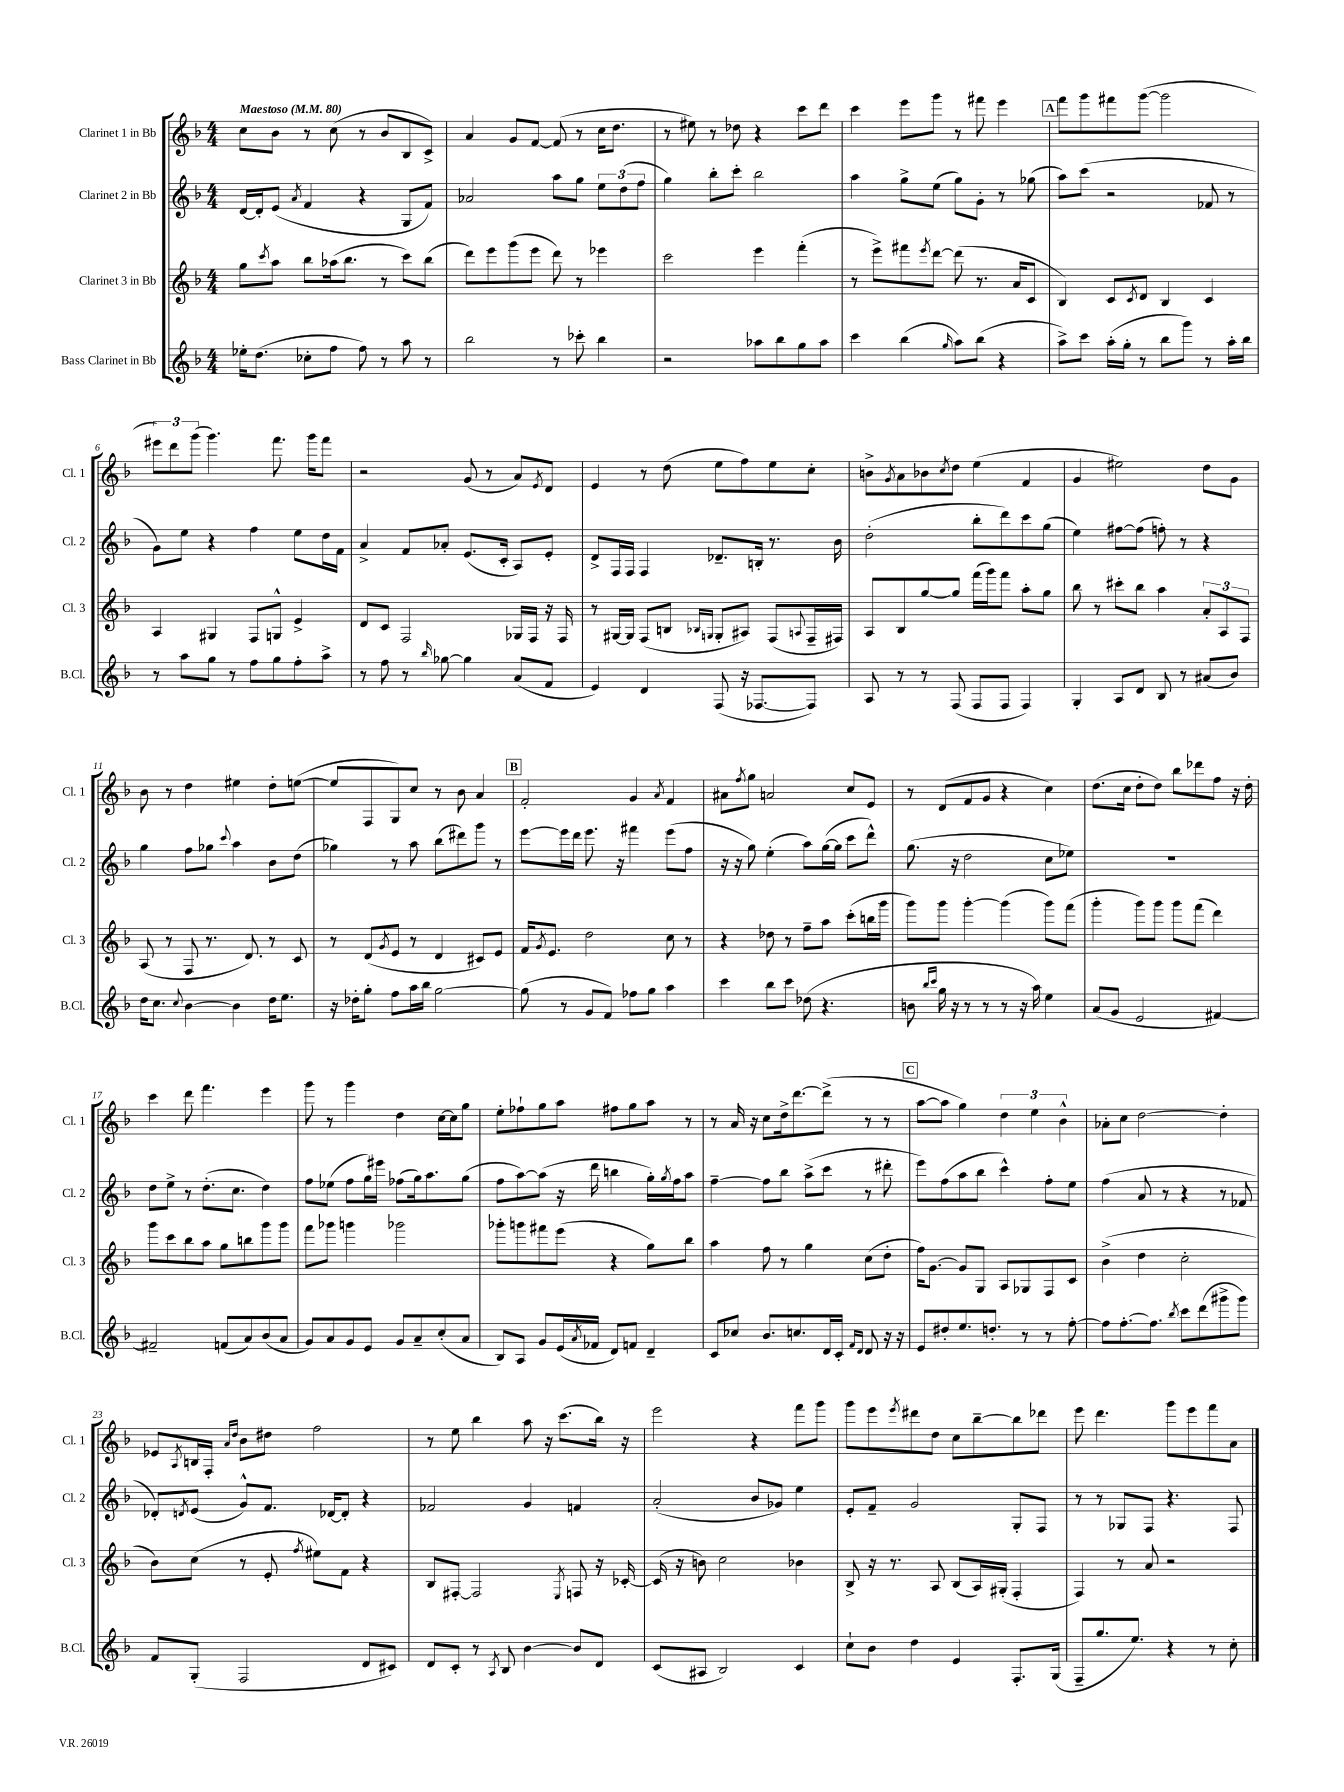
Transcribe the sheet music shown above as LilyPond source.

<<
\new StaffGroup <<
\new Staff = "s0" \with { instrumentName = "Clarinet 1 in Bb" shortInstrumentName = "Cl. 1" } {
    \clef treble \key f \major \numericTimeSignature \time 4/4 \tempo "Maestoso" 4 = 80
    c''8 bes'8 r8 c''8( r8 bes'8 bes8 c'8->) |
    a'4 g'8 f'8~ f'8( r8 c''16 d''8. |
    r8 eis''8) r8 des''8 r4 c'''8 d'''8 |
    c'''4 e'''8 g'''8 r8 fis'''8 e'''4 |
    \mark \markup { \box "A" } f'''8 g'''8 fis'''8 g'''8~( g'''2 |
    \tuplet 3/2 { eis'''8) d'''8 g'''8( } g'''4.) f'''8. g'''16 f'''8 |
    r2 g'8( r8 a'8) \acciaccatura { e'8 } d'8 |
    e'4 r8 d''8( e''8 f''8) e''8 c''8-. |
    b'8-> \acciaccatura { g'8 } a'8 bes'8 \acciaccatura { c''8 } d''8 e''4( f'4 |
    g'4 eis''2) d''8 g'8 |
    bes'8 r8 d''4 eis''4 d''8-. e''8~( |
    e''8 f8 g8) c''8 r8 bes'8 a'4 |
    \mark \markup { \box "B" } f'2-. g'4 \acciaccatura { a'8 } f'4 |
    ais'8 \acciaccatura { f''8 } g''8 a'2 c''8 e'8 |
    r8 d'8( f'8 g'8 r4 c''4) |
    d''8.( c''16 d''8-. d''8) bes''8 des'''8 f''8 r16 d''16-. |
    c'''4 d'''8 f'''4. e'''4 |
    g'''8 r8 g'''4 d''4 c''16~ c''16 g''8 |
    e''8-. fes''8-! g''8 a''8 fis''8 g''8 a''8 r8 |
    r8 a'16 r16 c''8 d''16-> d'''8.~ d'''8->( r8 r8 |
    \mark \markup { \box "C" } a''8~ a''8 g''4) \tuplet 3/2 { d''4 e''4 bes'4-^ } |
    aes'8-. c''8 d''2~ d''4-. |
    ees'8 \acciaccatura { a8 } b16 f16-. \grace { a'16 d''16 } bes'8 dis''8 f''2 |
    r8 e''8 bes''4 a''8 r16 c'''8.( bes''16) r16 |
    e'''2 r4 f'''8 g'''8 |
    g'''8 e'''8 \acciaccatura { e'''8 } dis'''8 d''8 c''8 bes''8~-- bes''8 des'''8 |
    e'''8 d'''4. g'''8 e'''8 f'''8 a'8 \bar "|." |
}
\new Staff = "s1" \with { instrumentName = "Clarinet 2 in Bb" shortInstrumentName = "Cl. 2" } {
    \clef treble \key f \major \numericTimeSignature \time 4/4
    d'16~ d'16-. e'8( \acciaccatura { a'8 } f'4 r4 g8 f'8) |
    aes'2 a''8 g''8 \tuplet 3/2 { e''8 d''8( f''8 } |
    g''4) bes''8-. c'''8-. bes''2 |
    a''4 g''8-> e''8( g''8) g'8-. r8 ges''8( |
    \mark \markup { \box "A" } a''8) c'''8( r2 fes'8 r8 |
    g'8) e''8 r4 f''4 e''8 d''16 f'16 |
    a'4-> f'8 aes'8-. e'8.( c'16-. a8) e'8-. |
    d'8-> f16 f16 f4 des'8.-- b16-. r8. bes'16 |
    d''2-.( bes''8-. d'''8) c'''8 g''8( |
    e''4) fis''8~ fis''8( f''8-.) r8 r4 |
    g''4 f''8 ges''8 \appoggiatura { c'''8 } a''4 bes'8 d''8( |
    ges''4) r8 a''8 bes''8( dis'''8) g'''8 r8 |
    \mark \markup { \box "B" } e'''8~ e'''16 d'''16 e'''8. r16 fis'''4 e'''8( f''8 |
    r16 r16 g''8) e''4-.( a''8) g''16~( g''16 c'''8 d'''8-^) |
    g''8.( r16 d''2 c''8 ees''8) |
    R1 |
    d''8 e''8-> r8 d''8.-.( c''8. d''4) |
    f''8 ees''8( f''8 g''16) eis'''16 fes''8( g''16) a''8. g''8( |
    f''8 a''8~) a''8( r16 d'''16 b''4 g''16-.) \acciaccatura { g''8 } f''16 a''8 |
    f''4~-- f''8 bes''8 a''8->( c'''8 r8 dis'''8-. |
    \mark \markup { \box "C" } e'''8) f''8( a''8 bes''8 c'''4-^) f''8-. e''8 |
    f''4( a'8 r8 r4 r8 fes'8 |
    des'8-.) \acciaccatura { d'8 } e'8( g'8-^) f'8. des'16~ des'8-. r4 |
    fes'2 g'4 f'4 |
    a'2-.( bes'8 ges'8) e''4 |
    e'8-. f'8-- g'2 g8-. f8 |
    r8 r8 ges8 f8 r4. f8 \bar "|." |
}
\new Staff = "s2" \with { instrumentName = "Clarinet 3 in Bb" shortInstrumentName = "Cl. 3" } {
    \clef treble \key f \major \numericTimeSignature \time 4/4
    g''8 \acciaccatura { c'''8 } a''8 bes''8 aes''16( bes''8. r8 c'''8) bes''8( |
    d'''8) e'''8 g'''8( e'''8 d'''8) r8 ees'''4 |
    c'''2 e'''4 f'''4-.( |
    r8 e'''8->) fis'''8 \acciaccatura { e'''8 } d'''8~ d'''8( r8. a'16 c'8 |
    \mark \markup { \box "A" } bes4) c'8 \acciaccatura { c'8 } d'8 bes4 c'4 |
    a4 gis4 f8 g8-^ e'4-> |
    d'8 c'8 f2 ges16 f16 r16 f16 |
    r8 gis16~ gis16 f8( b8 \grace { bes16 g16 } g8-. ais8) f8( \appoggiatura { a8 } f16-- fis16) |
    a8 bes8 g''8~ g''8 f'''16( g'''16) f'''8 a''8-. g''8 |
    bes''8 r8 cis'''8-. bes''8 a''4 \tuplet 3/2 { a'8-. a8 f8 } |
    a8( r8 f8 r8. d'8.) r8 c'8 |
    r8 d'8( \acciaccatura { g'8 } e'8 r8 d'4 cis'8) e'8 |
    \mark \markup { \box "B" } f'16 \acciaccatura { g'8 } e'8. d''2 c''8 r8 |
    r4 des''8 r8 f''8-- a''8 c'''8-.( b''16 g'''16 |
    g'''8) g'''8 g'''4~-. g'''4( g'''8) f'''8( |
    g'''4-. g'''8) g'''8 g'''8 f'''8( d'''4) |
    g'''8 c'''8 bes''8 a''8 g''8 b''8 g'''8 g'''8 |
    f'''8 ges'''8 g'''4 ges'''2 |
    ges'''8-. g'''8 fis'''8 e'''8( r4 g''8) bes''8 |
    a''4 f''8 r8 g''4 c''8( d''8-. |
    \mark \markup { \box "C" } f''16) g'8.~ g'8 g8 a8 ges8 f8 c'8 |
    bes'4->( d''4 c''2-. |
    bes'8) c''8( r8 e'8-. \acciaccatura { f''8 } eis''8) f'8 r4 |
    bes8 fis8~-. fis2 \acciaccatura { e8 } f8 r16 ces'16~-. |
    ces'16( r16 b'8) c''2 bes'4 |
    bes8-> r16 r8. a8 bes8( a16) gis16-.( f4-. |
    f4) r8 a'8 r2 \bar "|." |
}
\new Staff = "s3" \with { instrumentName = "Bass Clarinet in Bb" shortInstrumentName = "B.Cl." } {
    \clef treble \key f \major \numericTimeSignature \time 4/4
    ees''16-. d''8.( ces''8-. f''8 f''8) r8 a''8 r8 |
    bes''2 r8 ces'''8-. bes''4 |
    r2 aes''8 bes''8 g''8 aes''8 |
    c'''4 bes''4( \grace { g''16 } a''8) bes''8( r4 |
    \mark \markup { \box "A" } a''8->) c'''8 a''16-.( g''16-. r8 bes''8 g'''8) r8 a''16-. bes''16 |
    r8 a''8 g''8 r8 f''8 g''8 f''8-. a''8-> |
    r8 f''8 r8 \grace { bes''16 } ges''8~ ges''4 a'8( f'8 |
    e'4) d'4 f8( r16 fes8.~ fes8) |
    a8 r8 r8 f8( f8 f8 f4) |
    g4-. a8 d'8 bes8 r8 ais'8( bes'8) |
    d''16 c''8. \appoggiatura { c''8 } bes'4~ bes'4 d''16 e''8. |
    r16 des''16-. g''8-. f''8 a''16 bes''16 g''2~ |
    \mark \markup { \box "B" } g''8( r8 g'8 f'8) fes''8 g''8 a''4 |
    c'''4 bes''8 c'''8 des''8( r4. |
    b'8 \grace { bes''16 c'''16 } g''16 r16 r8 r8 r8 r16 a''16) e''4 |
    a'8( g'8 e'2 fis'4~) |
    fis'2-- f'8( a'8) bes'8( a'8 |
    g'8) a'8 g'8 e'8 g'8 a'8-- c''8-.( a'8 |
    bes8) a8 g'8 e'16( \acciaccatura { a'8 } fes'16 d'8) f'8 d'4-- |
    c'8 ces''8 bes'8. c''8. d'16 c'16-. \grace { f'16 d'16 } d'8 r16 r16 |
    \mark \markup { \box "C" } e'8 dis''8-. e''8. d''8.-. r8 r8 f''8~-. |
    f''8 f''8.~-. f''8. \acciaccatura { bes''8 } c'''8 d'''8( gis'''8-> gis'''8) |
    f'8 g8-.( f2 d'8 cis'8) |
    d'8 c'8-. r8 \acciaccatura { a8 } bes8 bes'4~ bes'8 d'8 |
    c'8( ais8 bes2) c'4 |
    c''8-! bes'8 d''4 e'4 f8.-. g16( |
    f8-- g''8. e''8.) r4 r8 c''8-. \bar "|." |
}
>>
>>
